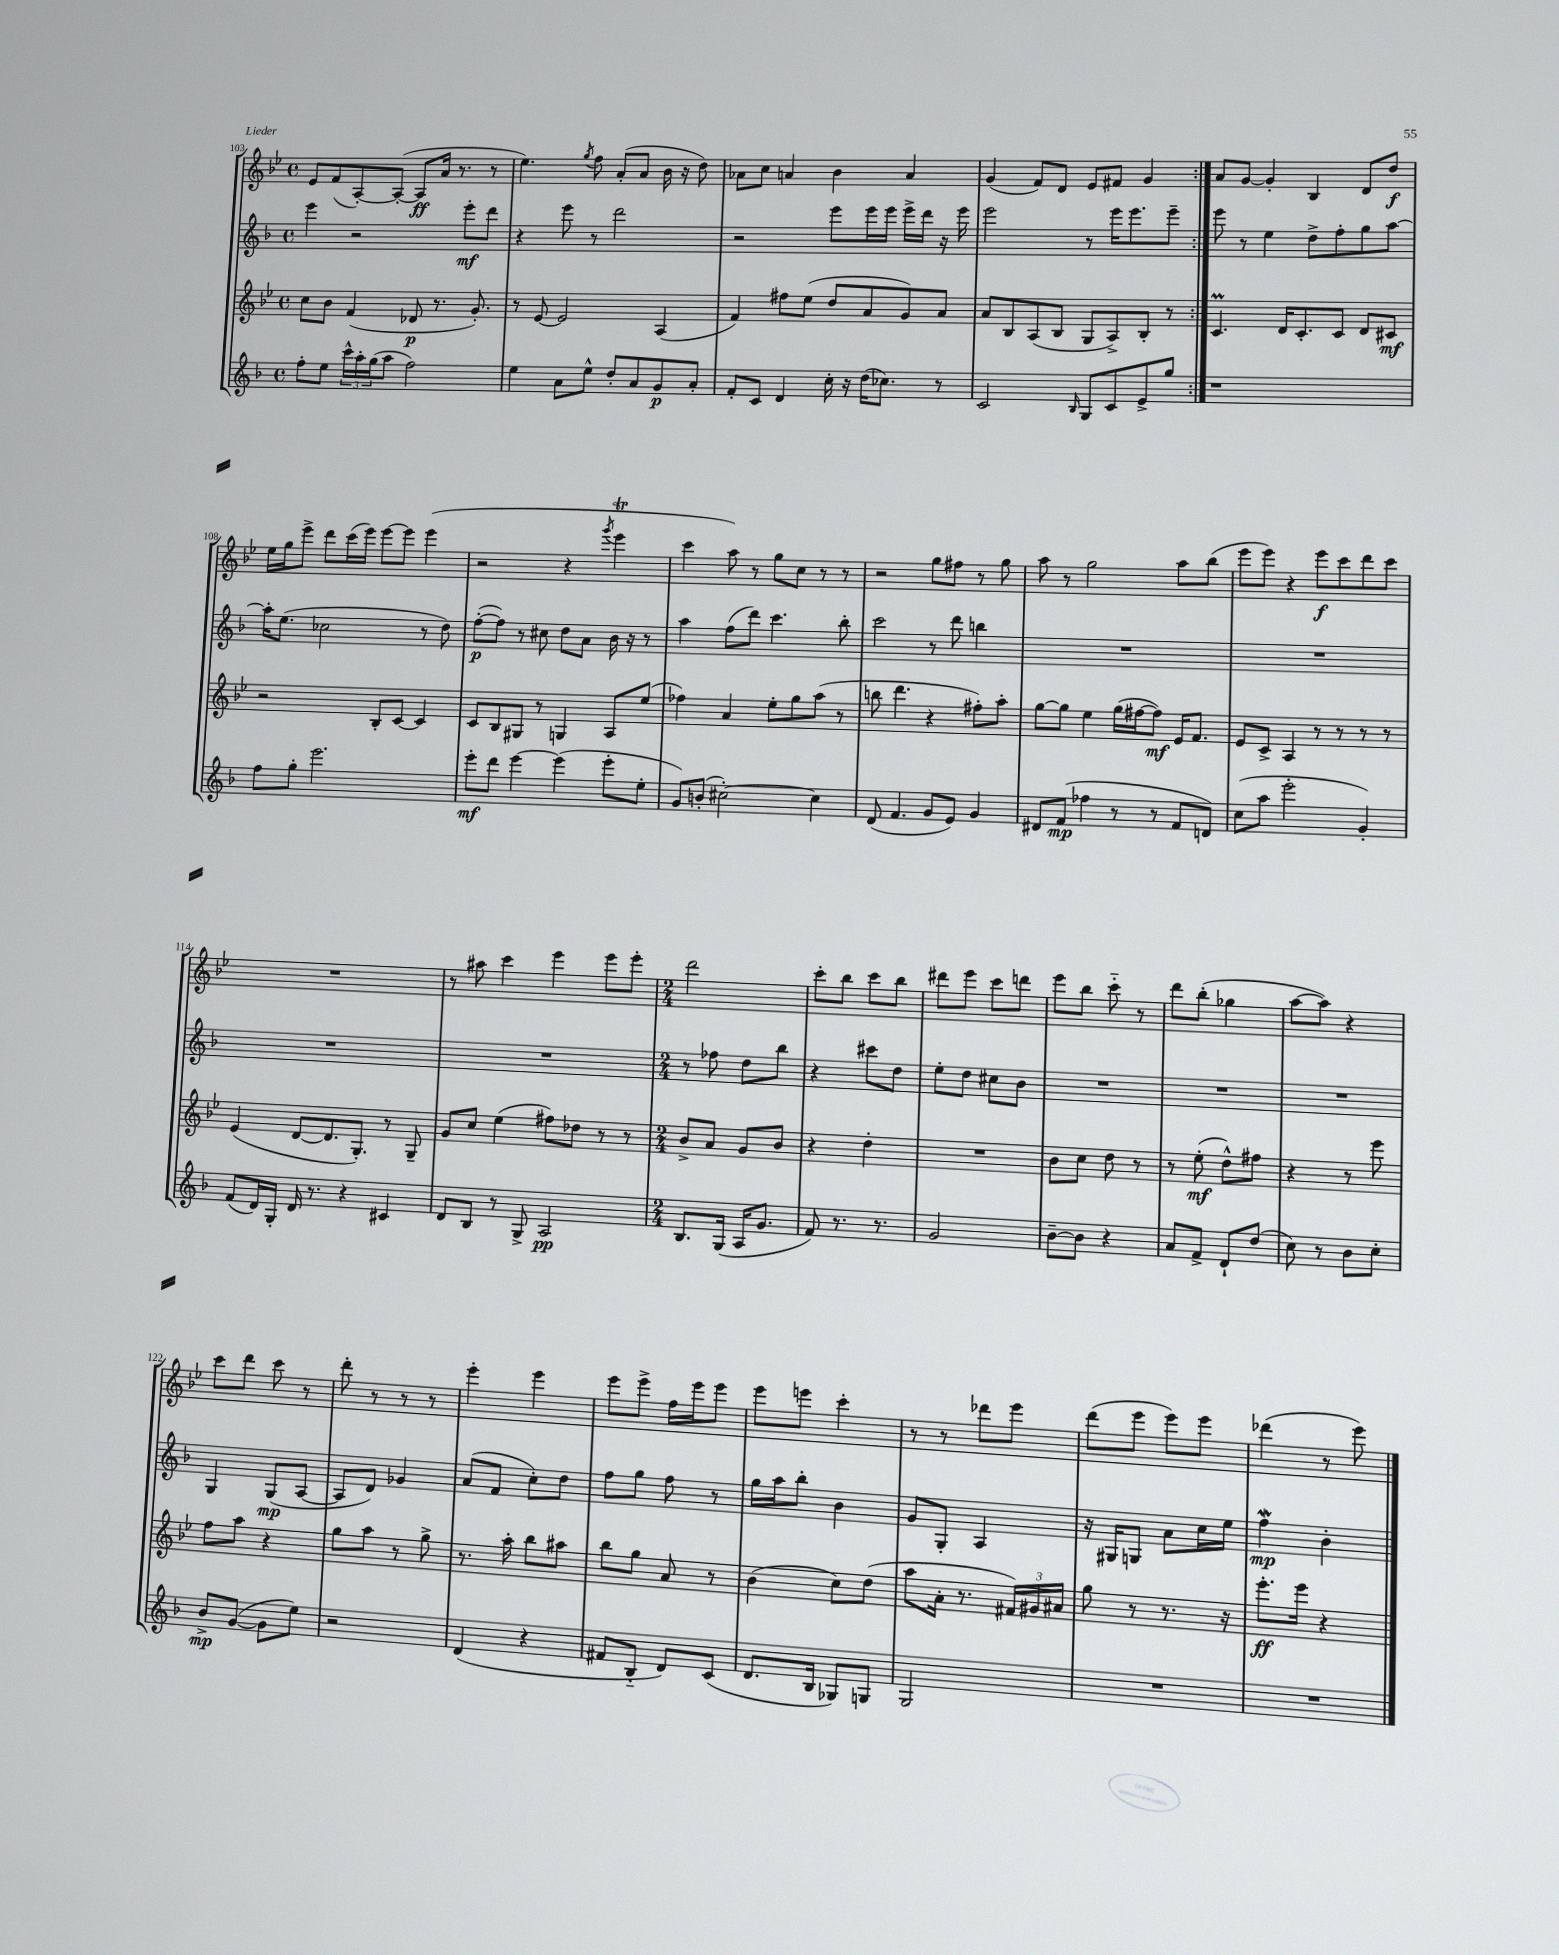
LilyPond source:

<<
\new StaffGroup <<
\new Staff = "s0" {
    \clef treble \key bes \major \defaultTimeSignature \time 4/4
    \repeat volta 2 { ees'8 f'8( a8~-.) a8~-.( a8\ff a'16 r8. r8 |
    ees''4.) \acciaccatura { g''8 } f''8 a'8-.( a'8 bes'16 r16 d''8) |
    aes'8 c''8 a'4 bes'4 a'4 |
    g'4( f'8) d'8 ees'8 fis'8 g'4 | }
    a'8 g'8~ g'4-. bes4 d'8 d''8\f |
    ees''16 g''16 ees'''8-> d'''8 c'''16( ees'''16) ees'''8~ ees'''8 ees'''4( |
    r2 r4 \acciaccatura { g'''8 } ees'''4\trill |
    c'''4 a''8) r8 g''8 c''8 r8 r8 |
    r2 g''8 fis''8 r8 g''8 |
    a''8 r8 g''2 a''8 bes''8( |
    ees'''8 ees'''8) r4 ees'''8\f c'''8 d'''8 c'''8 |
    R1 |
    r8 ais''8 c'''4 ees'''4 ees'''8 ees'''8-. |
    \numericTimeSignature \time 2/4 d'''2 |
    c'''8-. bes''8 c'''8 bes''8 |
    dis'''8 ees'''8 c'''8 d'''8 |
    ees'''8 bes''8 c'''8-_ r8 |
    d'''8 bes''8-.( ges''4 |
    a''8~ a''8) r4 |
    c'''8 d'''8 c'''8 r8 |
    d'''8-. r8 r8 r8 |
    ees'''4-. ees'''4 |
    ees'''8 ees'''8-> f''16 ees'''16 ees'''8 |
    ees'''8 e'''8 c'''4-. |
    r8 r8 des'''8 ees'''8 |
    d'''8( ees'''8 ees'''8) ees'''8 |
    des'''4( r8 ees'''8) \bar "|." |
}
\new Staff = "s1" {
    \clef treble \key f \major \defaultTimeSignature \time 4/4
    \repeat volta 2 { e'''4 r2 e'''8-.\mf d'''8 |
    r4 e'''8 r8 d'''2 |
    r2 e'''8 e'''16 e'''16 e'''16-> d'''16 r16 e'''16 |
    e'''2 r8 e'''16 e'''8. e'''8-- | }
    e'''8 r8 e''4 d''8-> f''8-. g''8 a''8~ |
    a''16-. e''8.( ces''2 r8 d''8) |
    f''8~-.\p( f''8) r8 cis''8 d''8 a'8 bes'16 r16 r8 |
    a''4 f''8( d'''8) c'''4. bes''8-. |
    c'''2 r8 d'''8 b''4 |
    R1 |
    R1 |
    R1 |
    R1 |
    \numericTimeSignature \time 2/4 r8 fes''8 d''8 bes''8 |
    r4 cis'''8 d''8 |
    e''8-. d''8 cis''8 bes'8 |
    R2 |
    R2 |
    R2 |
    g4 g8\mp( a8~ |
    a8 d'8) ges'4 |
    a'8( f'8 c''8-.) d''8 |
    f''8 g''8 f''8 r8 |
    g''16 a''16 bes''8-. bes'4 |
    g'8 g8-. a4 |
    r16 gis16 g8 a'8 c''16 e''16 |
    f''4\mordent\mp bes'4-. \bar "|." |
}
\new Staff = "s2" {
    \clef treble \key bes \major \defaultTimeSignature \time 4/4
    \repeat volta 2 { c''8 bes'8 f'4( des'8\p r8. g'8.-.) |
    r8 ees'8~ ees'2 a4( |
    f'4) fis''8 ees''8( d''8 a'8 g'8) a'8 |
    a'8 bes8 a8( bes8 g8 a8->) bes8-. r8 | }
    c'4.\prall d'16 c'8.-. c'8 d'8 cis'8\mf |
    r2 bes8-. c'8~ c'4 |
    c'8 bes8 gis8 r8 g4 a8 ees''8( |
    fes''4) a'4 ees''8-. g''8 a''8( r8 |
    b''8 d'''4. r4 fis''8-.) a''8-. |
    g''8~ g''8 ees''4 g''16( fis''16~ fis''8\mf) ees'16 f'8. |
    ees'8 c'8-> a4 r8 r8 r8 r8 |
    ees'4( d'8~ d'8. g8.-.) r8 g8-- |
    g'8 c''8 ees''4( fis''8) des''8 r8 r8 |
    \numericTimeSignature \time 2/4 bes'8-> a'8 g'8 bes'8 |
    r4 d''4-. |
    R2 |
    bes'8 c''8 d''8 r8 |
    r8 ees''8-.\mf( d''8-^) fis''8 |
    r4 r8 ees'''8 |
    f''8 a''8 r4 |
    g''8 a''8 r8 g''8-> |
    r8. a''16-. bes''8 ais''8 |
    bes''8 g''8 a'8 r8 |
    bes'4( c''8) d''8( |
    a''8 a'16-. r8. \tuplet 3/2 { fis'16) gis'16 ais'16 } |
    g''8 r8 r8. r16 |
    ees'''8.-.\ff ees'''16 r4 \bar "|." |
}
\new Staff = "s3" {
    \clef treble \key f \major \defaultTimeSignature \time 4/4
    \repeat volta 2 { f''8-. e''8 \tuplet 3/2 { c'''16-^ a''16-. g''16( } a''8 f''2) |
    e''4 a'8 e''8-^ d''8-. a'8 g'8\p a'8-. |
    f'8-. c'8 d'4 c''16-. r16 d''16( ces''8.) r8 |
    c'2 \grace { bes16 } g8 c'8 e'8-> g''8 | }
    r1 |
    f''8 g''8-. e'''2. |
    e'''8-.\mf d'''8 e'''4~ e'''4( e'''8-. e''8-. |
    g'8) b'8-.( cis''2~-.) cis''4 |
    d'8( f'4. g'8 e'8) g'4 |
    dis'8 f'8\mp( fes''4 r8 r8 f'8 d'8) |
    c''8( a''8 e'''2-. g'4-.) |
    f'8( d'16) g16-. d'16 r8. r4 cis'4 |
    d'8 bes8 r8 g8-> a2\pp |
    \numericTimeSignature \time 2/4 bes8. g16( a16 g'8. |
    f'8) r8. r8. |
    g'2 |
    bes'8~-- bes'8 r4 |
    a'8 f'8-> d'8-! d''8( |
    c''8) r8 bes'8 c''8-. |
    bes'8->\mp g'8~( g'8 e''8) |
    r2 |
    d'4( r4 |
    fis'8 bes8-_ d'8) c'8( |
    d'8. bes16 ges8) g8 |
    g2 |
    R2 |
    R2 \bar "|." |
}
>>
>>
\layout { \context { \Score currentBarNumber = #103 } }
